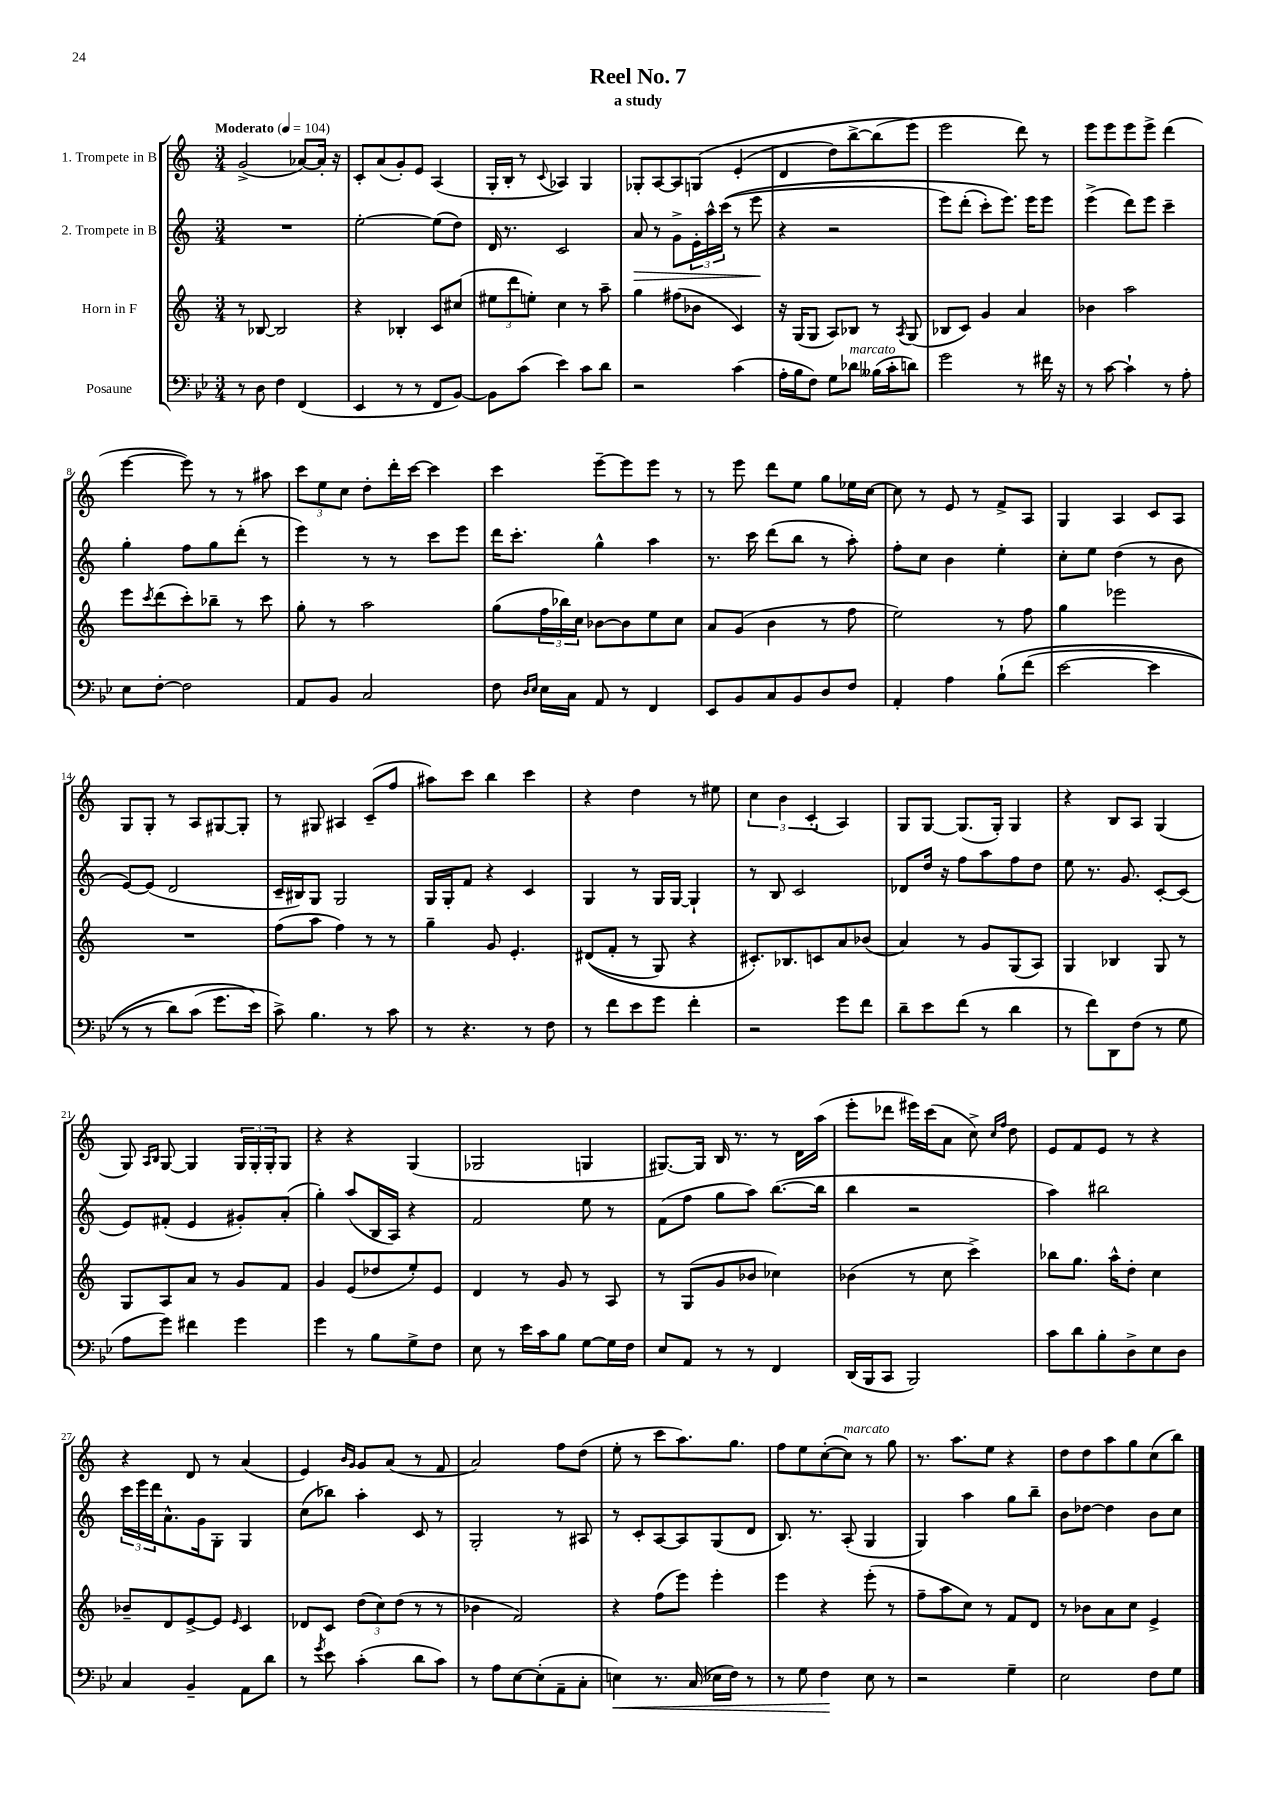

**kern	**kern	**kern	**kern
*staff4	*staff3	*staff2	*staff1
*clefF4	*clefG2	*clefG2	*clefG2
*k[b-e-]	*k[]	*k[]	*k[]
*M3/4	*M3/4	*M3/4	*M3/4
*MM104	*MM104	*MM104	*MM104
8r	8r	2.r	(2g^
8D	[8B-	.	.
4F	2B-]	.	.
(4FF	.	.	[8a-)
.	.	.	16a-']
.	.	.	16r
=	=	=	=
4EE-	4r	[2ee'	8c'
.	.	.	(8a
8r	4B-'	.	8g')
8r	.	.	8e
8FF	8c	(8ee]	(4A
[8BB-)	(8cc#	8dd)	.
=	=	=	=
8BB-]	12ee#	16d	16G'
.	.	8.r	16B'
.	12ddd	.	.
(8c	.	.	8r
.	12ee')	.	.
.	.	.	8qqc
4e-)	4cc	2c	4A-)
8c	8r	.	4G
8d	8aa~	.	.
=	=	=	=
2r	4gg	8a	8G-'
.	.	8r	[8A
.	(8ff#	8g^	8A]
.	8b-	24e'	&(8G
.	.	24aa^^	.
.	.	&((24ccc	.
(4c	4c)	8r	(4e'
.	.	8eee	.
=	=	=	=
16A'	16r	4r	4d
16B-	(16G	.	.
8F)	8G	.	.
8G	8A)	2r	8dd)
8d-	8B-	.	[8bb^
(16B--	8r	.	(8bb]
16c'	.	.	.
.	8qA	.	.
8d)	(8G	.	8eee&)
=	=	=	=
2g	8B-	8eee)	2eee
.	8c)	(8ddd'	.
.	4g	8ccc')	.
.	.	8.eee&)	.
8r	4a	.	8ddd)
.	.	16eee	.
16f#	.	8eee	8r
16r	.	.	.
=	=	=	=
8r	4b-	(4eee^	8eee
[8c	.	.	8eee
4c`]	2aa	8ddd)	8eee
.	.	8eee	8eee^
8r	.	4ccc~	(4ddd
8A'	.	.	.
=	=	=	=
8E-	8eee	4gg'	[4eee
.	8qccc	.	.
[8F'	(8ddd	.	.
2F]	8ccc')	8ff	8eee])
.	8bb-~	8gg	8r
.	8r	(8ddd'	8r
.	8ccc	8r	8aa#
=	=	=	=
8AA	8gg'	4eee)	12ccc
.	.	.	12ee
8BB-	8r	.	.
.	.	.	12cc
2C	2aa	8r	8dd'
.	.	8r	16ddd'
.	.	.	[16ccc
.	.	8ccc	4ccc]
.	.	8eee	.
=	=	=	=
8F	(8gg	16ddd	4ccc
.	.	8.ccc'	.
16qqD	.	.	.
16qqE-	.	.	.
16E-	24ff	.	.
.	24bb-)	.	.
16C	.	.	.
.	24cc	.	.
8AA	[8b-	4gg^^	[8eee~
8r	8b-]	.	8eee]
4FF	8ee	4aa	8eee
.	8cc	.	8r
=	=	=	=
8EE-	8a	8.r	8r
8BB-	(8g	.	8eee
.	.	16ccc	.
8C	4b	(8ddd	8ddd
8BB-	.	8bb	8ee
8D	8r	8r	8gg
8F	8ff	8aa')	16ee-
.	.	.	[16cc
=	=	=	=
4AA'	2ee)	8ff'	8cc]
.	.	8cc	8r
4A	.	4b	8e
.	.	.	8r
&(8B-`	8r	4ee'	8f^
(8f	8ff	.	8A
=	=	=	=
[2e-	4gg	8cc'	4G
.	.	8ee	.
.	2eee-	(4dd	4A
4e-]	.	8r	8c
.	.	8b	8A
=	=	=	=
8r	2.r	[8e)	8G
8r	.	(8e]	8G'
8d)	.	2d	8r
(8c	.	.	8A
8.g	.	.	[8G#
.	.	.	8G#']
16e-&)	.	.	.
=	=	=	=
8c^)	(8ff	16c~	8r
.	.	16B#)	.
4.B-	8aa	8G	8G#
.	4ff)	2G	4A#
8r	8r	.	(8c~
8c	8r	.	8ff
=	=	=	=
8r	4gg~	16G	8aa#)
.	.	16G'	.
4.r	.	8f	8ccc
.	8g	4r	4bb
.	4.e'	.	.
8r	.	4c	4ccc
8F	.	.	.
=	=	=	=
8r	&((8d#	4G	4r
8f	8f'	.	.
8e-	8r	8r	4dd
8g	8G)	16G	.
.	.	[16G	.
4f'	4r	4G`]	8r
.	.	.	8ee#
=	=	=	=
2r	8.c#'&)	8r	6cc
.	.	8B	.
.	.	.	6b
.	8.B-	.	.
.	.	2c	.
.	.	.	(6c'
.	8c	.	.
8g	8a	.	4A)
8f	(8b-	.	.
=	=	=	=
8d~	4a)	8d-	8G
8e-	.	16dd	[8G
.	.	16r	.
(8f	8r	8ff	(8.G]
8r	8g	8aa	.
.	.	.	16G')
4d	(8G	8ff	4G
.	8A)	8dd	.
=	=	=	=
8r	4G	8ee	4r
8f)	.	8.r	.
8DD	4B-	.	8B
.	.	8.g	.
(8F	.	.	8A
8r	8G	[8c'	(4G
8G	8r	(8c]	.
=	=	=	=
8A	8G	8e)	8G)
.	.	.	16qqA
.	.	.	16qqB
8g)	8A	(8f#'	[8G
4f#	8a	4e	4G]
.	8r	.	.
4g	8g	8g#')	24G
.	.	.	24G'
.	.	.	24G'
.	8f	(8a'	8G
=	=	=	=
4g	4g	4gg')	4r
8r	(8e	(8aa	4r
8B-	8dd-	16B	.
.	.	16A)	.
8G^	8ee')	4r	(4G
8F	8e	.	.
=	=	=	=
8E-	4d	2f	2G-
8r	.	.	.
16e-	8r	.	.
16c	.	.	.
8B-	8g	.	.
[8G	8r	8ee	4G
16G]	8A	8r	.
16F	.	.	.
=	=	=	=
8E-	8r	(8f	[8.G#)
8AA	(8G	8ff	.
.	.	.	16G#]
8r	8g	8gg	16B
.	.	.	8.r
8r	8b-	8aa)	.
4FF	4cc-)	([8.bb	8r
.	.	.	16d
.	.	16bb]	(16aa
=	=	=	=
(16DD	(4b-	4bb	8eee'
16BBB-	.	.	.
8CC	.	.	8ddd-
2BBB-)	8r	2r	16eee#)
.	.	.	(16ccc
.	8cc	.	8a
.	4ccc^)	.	8cc^)
.	.	.	16qqcc
.	.	.	16qqff
.	.	.	8dd
=	=	=	=
8c	8bb-	4aa)	8e
8d	8.gg	.	8f
8B-'	.	2bb#	8e
.	16aa^^	.	.
8D^	8dd'	.	8r
8E-	4cc	.	4r
8D	.	.	.
=	=	=	=
4C	8b-~	24ccc	4r
.	.	24eee	.
.	.	24ddd	.
.	8d	8.a^^	.
4BB-~	[8e^	.	8d
.	.	16g	.
.	8e]	8G'	8r
.	16qqe	.	.
8AA	4c	4G	(4a
8d	.	.	.
=	=	=	=
8r	8d-	(8cc	4e)
8qg	.	.	.
8e-	8c	8bb-)	.
.	.	.	16qqb
.	.	.	16qqg
(4c'	(12dd	4aa'	8g
.	12cc)	.	.
.	.	.	(8a
.	(12dd	.	.
8d	8r	8c	8r
8c)	8r	8r	8f
=	=	=	=
8r	4b-	2G'	2a)
8A	.	.	.
[8E-	2f)	.	.
(8E-']	.	.	.
8AA~	.	8r	8ff
8C'	.	8A#	(8dd
=	=	=	=
4E)	4r	8r	8ee'
.	.	8c'	8r
8.r	(8ff	[8A	8ccc
.	8eee)	8A]	8.aa)
(16C	.	.	.
16E-	4eee'	(8G	.
16F)	.	.	8.gg
8r	.	8d	.
=	=	=	=
8r	4eee	8.B)	8ff
8G	.	.	8ee
.	.	8.r	.
4F	4r	.	([8cc'
.	.	(8A'	8cc])
8E-	(8eee'	4G	8r
8r	8r	.	8gg
=	=	=	=
2r	8ff~	4G)	8.r
.	8aa	.	.
.	.	.	8.aa
.	8cc)	4aa	.
.	8r	.	8ee
4G~	8f	8gg	4r
.	8d	8bb~	.
=	=	=	=
2E-	8r	8b	8dd
.	8b-	[8dd-	8dd
.	8a	4dd-]	8aa
.	8cc	.	8gg
8F	4e^	8b	(8cc
8G	.	8cc	8bb)
==	==	==	==
*-	*-	*-	*-
